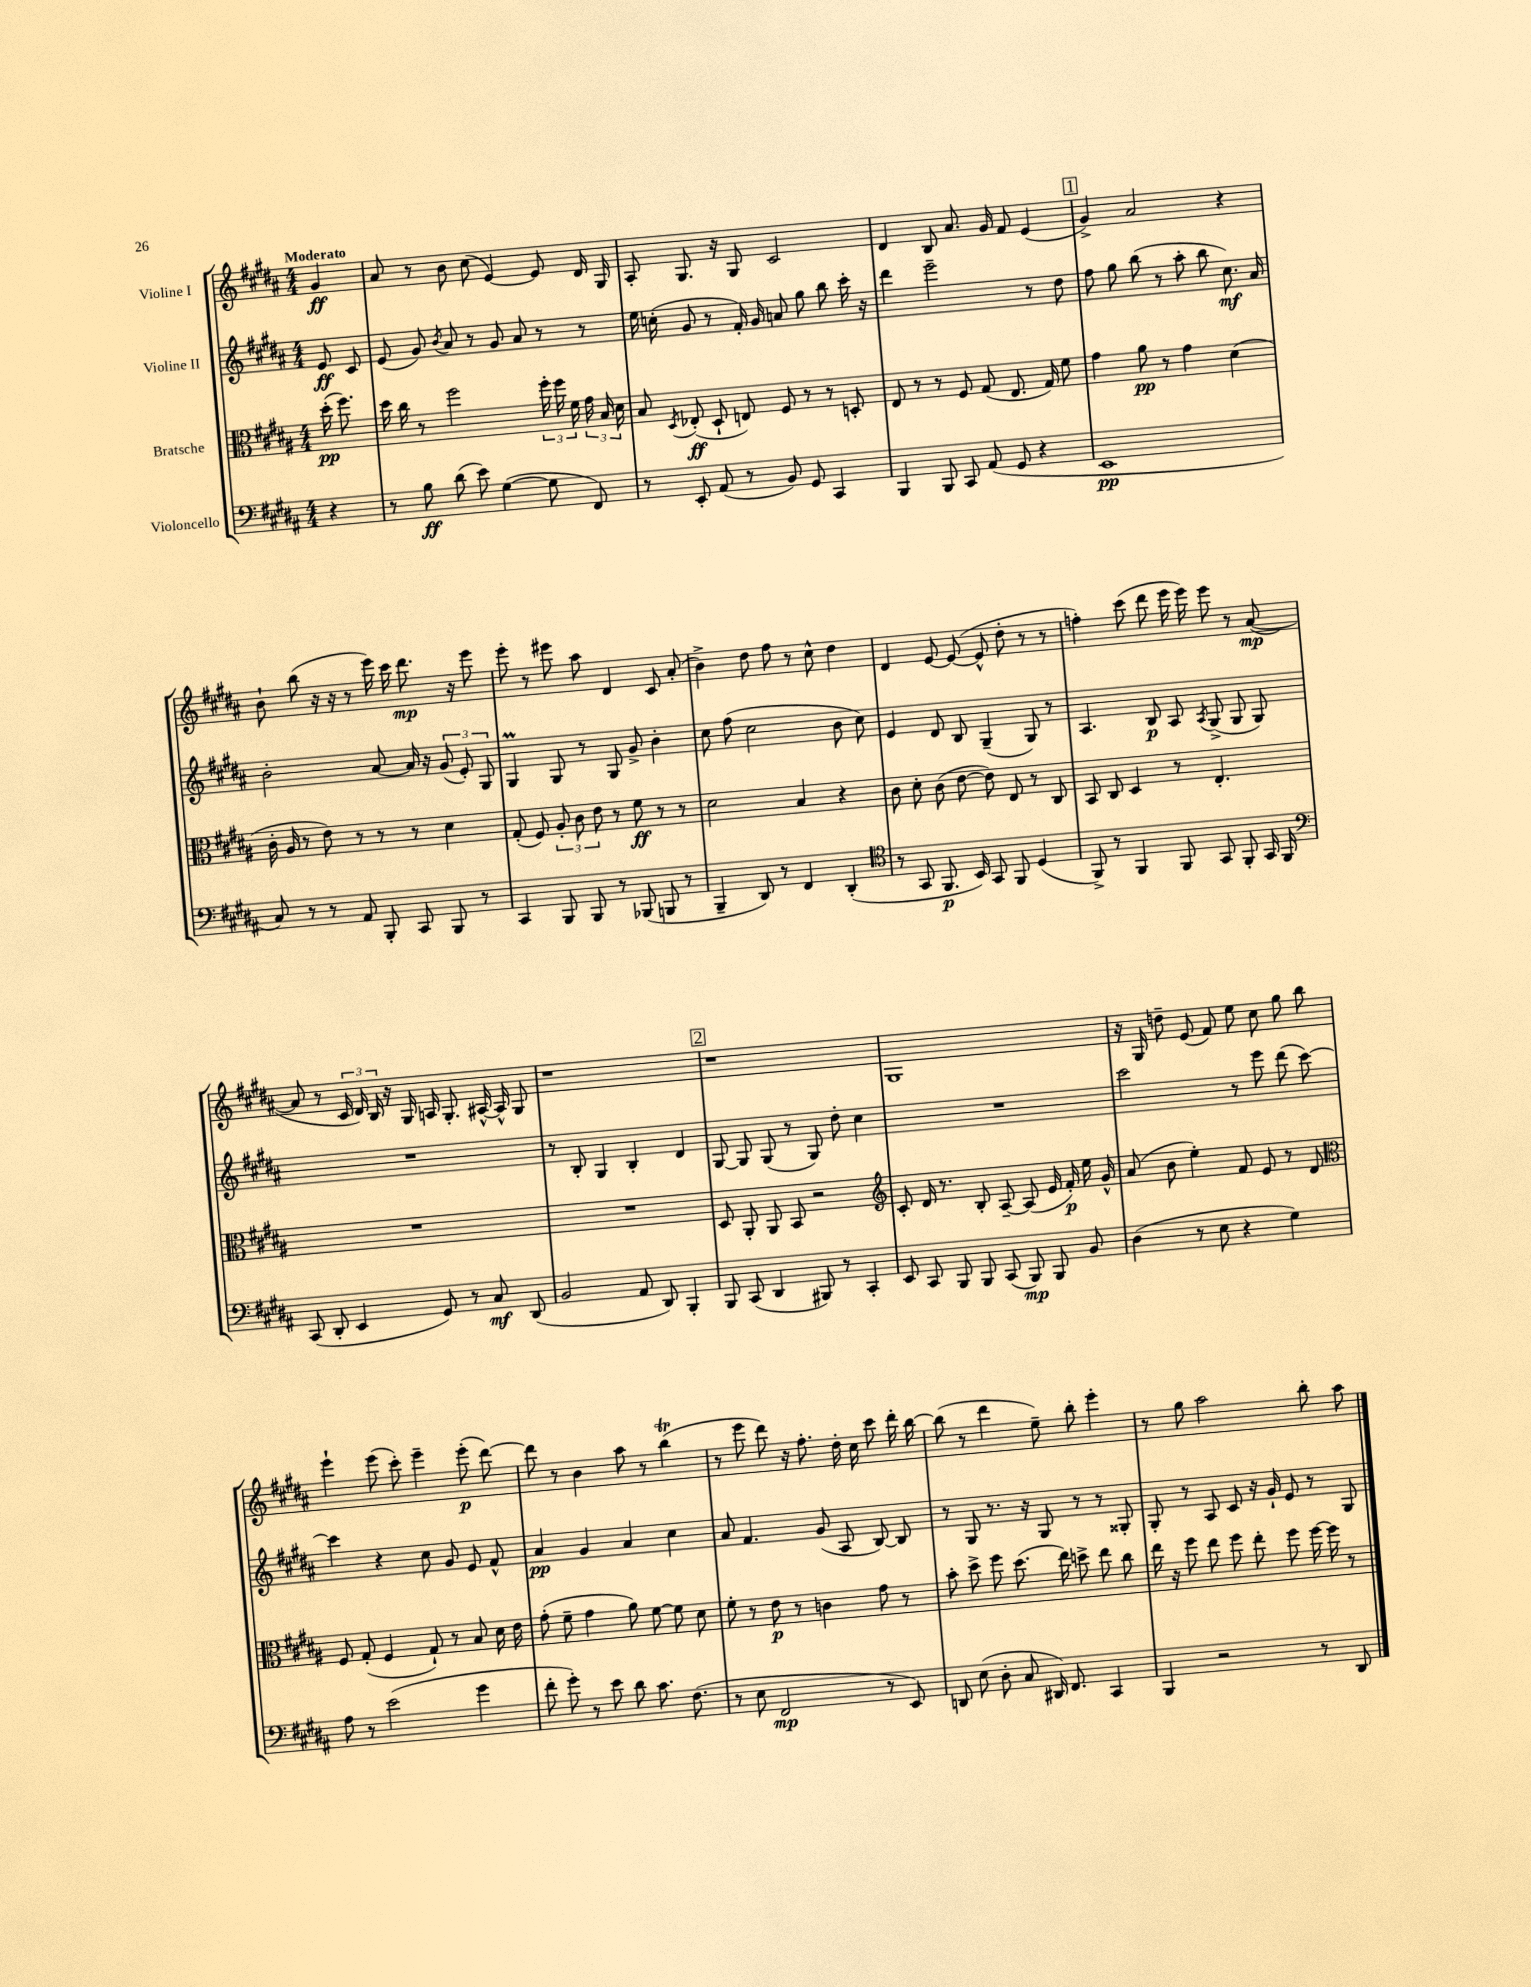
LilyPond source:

<<
\new StaffGroup <<
\new Staff = "s0" \with { instrumentName = "Violine I" } {
    \clef treble \key b \major \numericTimeSignature \time 4/4 \partial 4 \tempo "Moderato"
    \autoBeamOff gis'4\ff |
    ais'8 r8 b'8 cis''8( e'4~) e'8 dis'16 gis16 |
    ais8-. gis8. r16 gis8 cis'2 |
    dis'4 b8 ais'8. gis'16 fis'8 e'4( |
    \mark \markup { \box "1" } gis'4->) ais'2 r4 |
    b'8-! b''8( r16 r16 r8 e'''16) cis'''16 dis'''8.\mp r16 e'''8 |
    e'''8-. r8 eis'''8 ais''8 dis'4 cis'8 ais'8-.( |
    b'4->) dis''8 fis''8 r8 cis''8-^ dis''4 |
    dis'4 e'8~ e'8~( e'8-^ dis''8-. r8 r8 |
    f''4-.) cis'''8( dis'''8 e'''16 e'''16) e'''8 r8 ais'8~\mp( |
    ais'8 r8 \tuplet 3/2 { cis'16 dis'16) b16 } r16 gis16 a16 gis8.-. ais16~-^ ais16-^ gis8 |
    r1 |
    \mark \markup { \box "2" } r1 |
    gis1 |
    r16 gis16 d''8-- e'8( fis'8) e''8 cis''8 gis''8 b''8 |
    e'''4-! e'''8( cis'''8-.) e'''4-- e'''8-.\p( dis'''8~) |
    dis'''8 r8 b'4 ais''8 r8 b''4\trill( |
    r8 e'''8 dis'''8) r16 fis''8.-. dis''16-. cis''16 cis'''8 dis'''16-. b''16~ |
    b''8( r8 dis'''4 e''8--) b''8-. e'''4-. |
    r8 gis''8 ais''2 b''8-. ais''8 \bar "|." |
}
\new Staff = "s1" \with { instrumentName = "Violine II" } {
    \clef treble \key b \major \numericTimeSignature \time 4/4 \partial 4
    \autoBeamOff e'8\ff cis'8 |
    e'8( gis'8) \acciaccatura { b'8 } ais'8 r8 gis'8 ais'8 r8 r8 |
    e''16 c''16-.( gis'8 r8 fis'16-.) gis'16 a'8 gis''8 b''8 cis'''16-. r16 |
    dis'''4 e'''2-- r8 dis''8 |
    \mark \markup { \box "1" } fis''8 gis''8 b''8( r8 ais''8-. b''8 cis''8.\mf) ais'16 |
    b'2-. ais'8~ ais'16 r16 \tuplet 3/2 { gis'8( e'8-.) gis8 } |
    gis4\prall gis8 r8 gis8 gis'8-> b'4-. |
    cis''8 fis''8( cis''2 b'8 cis''8) |
    e'4 dis'8 b8 gis4--( gis8) r8 |
    ais4. b8\p ais8 \acciaccatura { ais8 } gis8->( gis8 gis8) |
    R1 |
    r8 b8-. gis4 b4-. dis'4 |
    \mark \markup { \box "2" } gis8~ gis8 gis8( r8 gis8) dis''8-. cis''4 |
    R1 |
    cis'''2 r8 e'''8 dis'''8( cis'''8~) |
    cis'''4 r4 cis''8 gis'8 e'8 fis'8-^ |
    ais'4\pp gis'4 ais'4 cis''4 |
    ais'8 fis'4. gis'8( ais8 b8~) b8 |
    r8 gis8 r8. r16 gis8 r8 r8 gisis8-. |
    gis8-. r8 ais8 cis'8 r16 gis'16-! e'8 r8 gis8 \bar "|." |
}
\new Staff = "s2" \with { instrumentName = "Bratsche" } {
    \clef alto \key b \major \numericTimeSignature \time 4/4 \partial 4
    \autoBeamOff dis''16-.\pp( fis''8.) |
    dis''16 cis''16 r8 fis''2 \tuplet 3/2 { fis''16-. fis''16 fis'16 } \tuplet 3/2 { gis'16 b16 dis'16 } |
    b8 \acciaccatura { dis8 } ees8-.\ff( dis8-! e8) fis8 r8 r8 d8-. |
    e8 r8 r8 fis8 gis8( e8. gis16) fis'8 |
    \mark \markup { \box "1" } gis'4 ais'8\pp r8 gis'4 dis'4( |
    cis'16-. ais16 r8 e'8) r8 r8 r8 dis'4 |
    gis8-.( fis8) \tuplet 3/2 { ais8-. cis'8 e'8 } r8 fis'8\ff r8 r8 |
    dis'2 b4 r4 |
    cis'8 dis'8-. cis'8( e'8~ e'8) e8 r8 cis8 |
    b,8 cis8 dis4 r8 e4.-. |
    R1 |
    R1 |
    \mark \markup { \box "2" } dis8 ais,8-. ais,8 b,8 r2 |
    \clef treble cis'8-. dis'16 r8. b8-. ais8~-- ais8( e'16 fis'16-.\p) e''16 gis'16-^ |
    ais'8( b'8 e''4-.) fis'8 e'8 r8 dis'8 |
    \clef alto fis8 gis8-.( fis4 gis8-!) r8 b8 dis'16 e'16 |
    gis'8-.( fis'8-- gis'4 ais'8) fis'8~ fis'8 dis'8 |
    fis'8-. r8 e'8\p r8 c'4 gis'8 r8 |
    b'8-. dis''8-> fis''8 dis''8.( e''16) d''8-> e''8 cis''8 |
    e''16 r16 fis''8 e''8 fis''8 e''8-. fis''8 fis''16~ fis''16 r8 \bar "|." |
}
\new Staff = "s3" \with { instrumentName = "Violoncello" } {
    \clef bass \key b \major \numericTimeSignature \time 4/4 \partial 4
    \autoBeamOff r4 |
    r8 b8\ff dis'8( e'8) gis4~( gis8 fis,8) |
    r8 e,8-. ais,8( r8 b,8) gis,8 cis,4 |
    b,,4 b,,8 cis,8 ais,8( gis,8 r4 |
    \mark \markup { \box "1" } e,1\pp |
    cis8) r8 r8 ais,8 b,,8-. cis,8 b,,8 r8 |
    cis,4 b,,8 b,,8 r8 bes,,8( b,,8 r8 |
    b,,4-- dis,8) r8 fis,4 dis,4-.( |
    \clef tenor r8 gis,8 fis,8.\p b,16) gis,8 fis,8 dis4( |
    fis,8->) r8 fis,4 fis,8 gis,8 fis,8-. gis,16 fis,16 |
    \clef bass cis,8( dis,8-. e,4 gis,8) r8 cis8\mf dis,8( |
    b,2 ais,8 dis,8) b,,4-. |
    \mark \markup { \box "2" } b,,8 cis,8( dis,4 bis,,8) r8 cis,4-. |
    e,8 cis,8 b,,8 b,,8 cis,8( b,,8\mp) b,,8 b,8 |
    dis4( r8 e8 r4 gis4) |
    ais8 r8 e'2( gis'4 |
    fis'8-. gis'8-.) r8 e'8 dis'8 cis'8. fis8.( |
    r8 e8 fis,2\mp r8 e,8) |
    d,8 e8( dis8-. cis8 dis,16) fis,8. cis,4 |
    b,,4 r2 r8 dis,8 \bar "|." |
}
>>
>>
\layout { \context { \Score \remove "Bar_number_engraver" } }
